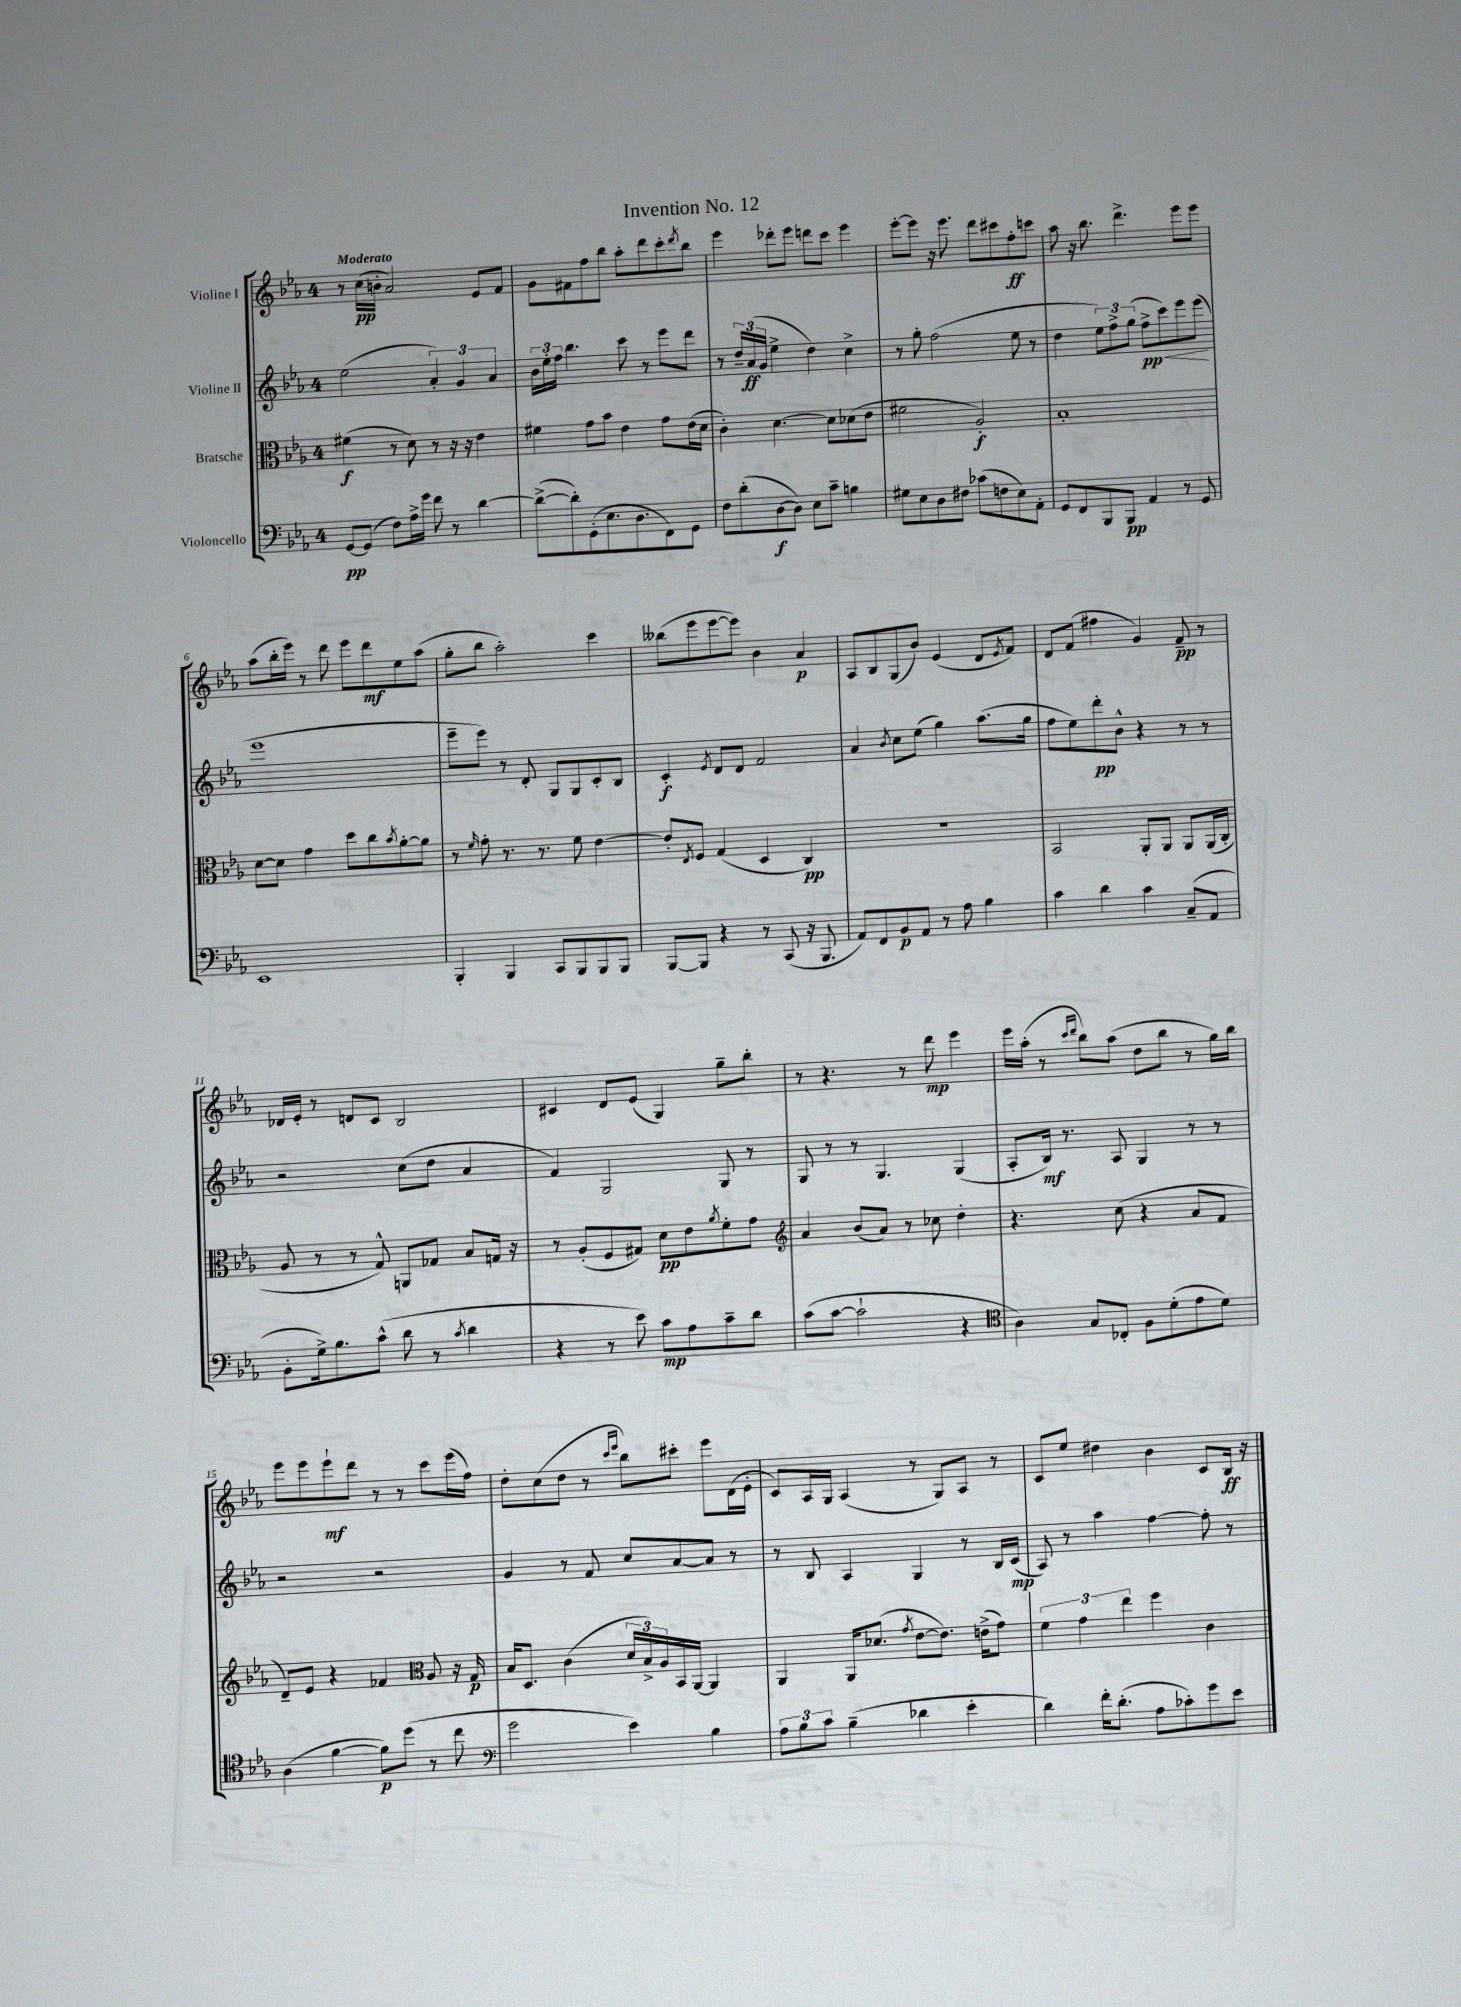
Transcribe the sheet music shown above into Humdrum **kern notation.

**kern	**kern	**kern	**kern
*staff4	*staff3	*staff2	*staff1
*clefF4	*clefC3	*clefG2	*clefG2
*k[b-e-a-]	*k[b-e-a-]	*k[b-e-a-]	*k[b-e-a-]
*M4/4	*M4/4	*M4/4	*M4/4
[8GG/L	(4f#\	(2ee-\	8r
(8GG/]J	.	.	(16cc\LL
.	.	.	16b'\JJ
8F\L)	8r	.	2a-/)
16A-^\L	8d\)	.	.
16g\JJ	.	.	.
8f\	8r	6a-'/)	.
8r	16r	.	.
.	.	6g/	.
.	16r	.	.
[4d\	4e-\	.	8e-/L
.	.	6a-/	.
.	.	.	8f/J
=	=	=	=
(8d^\_L	4f#\	24b-\LL	8g\L
.	.	24ee-'\	.
.	.	24ff\JJ	.
8d'\])	.	4.bb-\	8f#\
(8GG'\	8g\L	.	8ff\
8.E-\	8b-\J	.	8bb-\J
.	4e-\	8ccc\	8aa-'\L
8.D\	.	.	.
.	.	8r	8ddd\
8FF\)	8g\L	8eee-\L	8ccc'\
.	.	.	8qddd/
8GG\J	(16e-\L	8ddd\J	8bb-\J
.	16d\JJ	.	.
=	=	=	=
8F\L	4c'\)	8r	4eee-\
(8d'\	.	24dd~/LL	.
.	.	(24a-/	.
.	.	24g/JJ	.
[8D\	[4.d\	4ee-^\	8ddd-'\L
8D\]J)	.	.	8eee-\J
8E-\L	.	4dd\)	8ddd\L
8c~\J	8d\]L	.	8ccc\J
4B\	(8d-\	4cc^\	4eee-\
.	8e-\J	.	.
=	=	=	=
8G#\L	2f#\	8r	[8eee-'\L
8E-\	.	8gg'\	8eee-\]J
8D\	.	(2ff\	16r
.	.	.	8.eee-\
8F#\J	.	.	.
(8c-\L	2A-'/)	.	8ddd\L
8F\	.	.	8ccc#\
8E-\)	.	8ee-\	8ff'\
8AA-'\J	.	8r	8ccc\J
=	=	=	=
8GG/L	1B-'	4dd\	8aa-\
8FF/	.	.	16r
.	.	.	8.bb-\
8BBB-/	.	12ee-\L)	.
.	.	12ff^\	.
8BBB-/J	.	.	4.ddd^\
.	.	(12gg\J	.
4AA-/	.	8ff^\L	.
.	.	8ccc\)	.
8r	.	8eee-\	8eee-\L
8GG/	.	(8eee-\J	8eee-\J
=	=	=	=
1EE-	[8d\L	1eee-	(8aa-\L
.	8d\]J	.	16bb-'\L
.	.	.	16eee-\JJ)
.	4g\	.	8r
.	.	.	8ddd\
.	8dd\L	.	8eee-\L
.	8cc\	.	8ddd\
.	8qb-/	.	.
.	[8a-'\	.	8ee-\
.	8a-\]J	.	(8aa-\J
=	=	=	=
4BBB-'/	8r	8eee-~\L	8gg'\L
.	16qqf/	.	.
.	8g'\	8eee-\J)	8bb-\J
4BBB-/	8.r	8r	2aa-'\)
.	.	8d'/	.
.	8.r	.	.
8CC/L	.	8G/L	.
8BBB-/	8f\	8G/	.
8BBB-/	[4e-\	8c'/	4ccc\
8BBB-/J	.	8B-/J	.
=	=	=	=
[8BBB-/L	8e-'/]L	4c'/	(8bb--\L
.	8qE-/	.	.
8BBB-/]J	8F/J	.	8eee-\
.	.	8qe-/	.
4r	(4G/	8d/L	[8eee-\
.	.	8d/J	8eee-\]J)
8r	4D/	2f/	4b-\
(8CC/	.	.	.
16r	4C/)	.	4a-/
8.BBB-/	.	.	.
=	=	=	=
8AA-/L)	1r	4a-/	8A-/L
8FF/	.	.	8B-/
.	.	8qb-/	.
8BB-/	.	8cc\L	(8G/
8AA-/J	.	(8ee-\J	8b-/J)
8r	.	4gg\)	(4e-/
8A-\	.	.	.
4B-\	.	(8.aa-\L	8d/L
.	.	.	8qe-/
.	.	.	8f/J)
.	.	16gg\Jk	.
=	=	=	=
4c\	2BB-/	8ff\L	8d/L
.	.	8ee-\)	(8f/J
4d\	.	8ddd'\	4ff#\
.	.	8b-^^\J	.
4c\	8AA-'/L	4r	4g/)
.	8AA-/J	.	.
(8C~/L	8AA-/L	8r	8f~/
8AA-/J	(16AA-/L	8r	8r
.	16C'/JJ	.	.
=	=	=	=
8BB-'\L	8A-/	2r	16d-/LL
.	.	.	16e-'/JJ
16G^\k)	8r	.	8r
8.B-\	.	.	.
.	8r	.	8d/L
(8c^^\J	8G^^/)	.	8c/J
8d\	8AA/L	(8cc\L	2B-/
8r	8G-/J	8dd\J	.
8qc/	.	.	.
4d\	8B-/L	4a-/	.
.	16G/Jk	.	.
.	16r	.	.
=	=	=	=
4r	8r	4f/)	4c#/
.	(8A-'/L	.	.
8r	8F/	2G/	8d/L
8e-\)	8G#/J)	.	(8e-/J
8c\L	8d\L	.	4G/)
8A-\	8e-\	.	.
.	8qa-/	.	.
8c~\	8f'\	8G/	8gg~\L
8d\J	8g\J	8r	8bb-'\J
=	=	=	=
*	*clefG2	*	*
(8c\L	4a-/	8G/	8r
[8c\J	.	8r	4.r
2c`\]	(8b-/L	8r	.
.	8a-/J)	4.G/	.
.	8r	.	8r
.	8cc-\	.	8ddd\
4r	4dd'\	(4G/	4eee-\
=	=	=	=
*clefC4	*	*	*
4A-\)	4.r	8A-'/L	16eee-\LL
.	.	.	(16aa-'\JJ
.	.	16B-/Jk)	8r
.	.	8.r	.
.	.	.	16qqccc/LL
.	.	.	16qqddd/JJ
8G/L	.	.	8bb-\L)
8C-'/J	(8cc\	8A-/	(8aa-\J
8F\L	4r	4G/	8dd\L
(8d'\	.	.	8bb-\J
8e-\	8a-/L	8r	8r
8d\J)	8f/J	8r	16gg\LL)
.	.	.	16bb-\JJ
=	=	=	=
(4A-\	8d~/L)	2r	8eee-\L
.	8e-/J	.	8eee-\
[4f\	4r	.	8eee-`\
.	.	.	8ddd\J
8f\]L)	4f-/	2r	8r
(8dd\J	.	.	8r
*	*clefC3	*	*
8r	8A-/	.	8ccc\L
8cc\	16r	.	(16eee-\L
.	16G/	.	16ff\JJ)
=	=	=	=
*clefF4	*	*	*
2g\	16B-/LK	4g/	8dd'\L
.	8.D/J	.	.
.	.	.	(8cc\
.	(4c\	8r	8dd\J
.	.	8f/	8r
.	.	.	16qqccc/LL
.	.	.	16qqeee-/JJ
4e-\)	24d/LL	8cc/L	8bb-\L)
.	24B-^/)	.	.
.	24A-/	.	.
.	16BB-/	[8a-/	8ccc#'\J
.	[16AA-/JJ	.	.
4B-\	4AA-/]	8a-/]J	8eee-\L
.	.	8r	(16d\L
.	.	.	16e-'\JJ
=	=	=	=
12A-\L	4AA-/	8r	8c/L)
12B-\	.	.	.
.	.	8B-/	16A-/L
12c\J	.	.	.
.	.	.	16G/JJ
(4B-~\	16AA-/LK	4A-/	(4A-/
.	(8.d-/J	.	.
.	8qg/	.	.
4d-\	[8e-\L	4G/	8r
.	8.e-\]J)	.	8G/L)
4e-'\	.	8r	8A-/J
.	(16e^\LK	.	.
.	8g\J)	16B-/LL	8r
.	.	(16c/JJ	.
=	=	=	=
4d\)	6f\	8A-/)	8c/L
.	.	8r	8ee-/J
.	6g\	.	.
16f'\LK	.	4aa-\	4dd#\
(8.d'\J	.	.	.
.	6ee-\	.	.
8A-\L	4ff\	[4ff\	4b-\
8c-'\)	.	.	.
8g\	4c\	8ff'\]	8c/L
8e-\J	.	8r	16B-/Jk
.	.	.	16r
==	==	==	==
*-	*-	*-	*-
